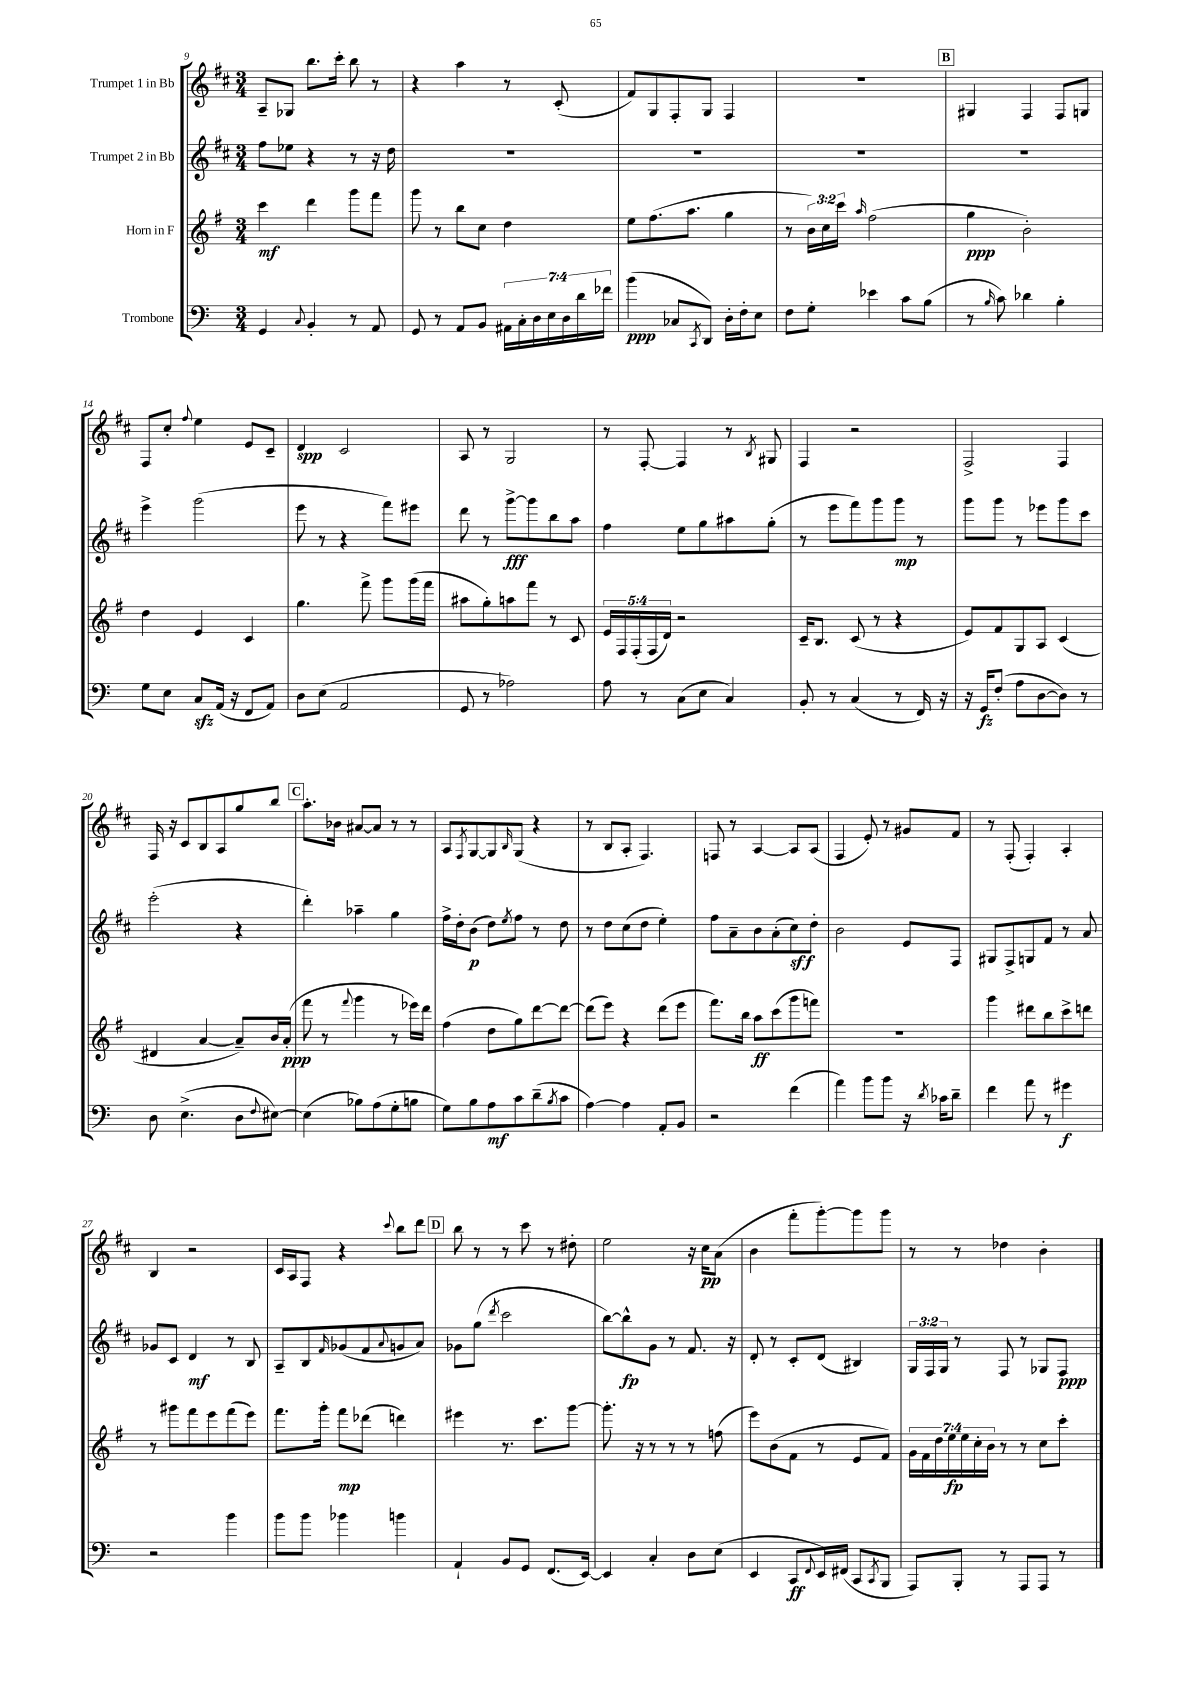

**kern	**kern	**kern	**kern
*staff4	*staff3	*staff2	*staff1
*clefF4	*clefG2	*clefG2	*clefG2
*k[]	*k[f#]	*k[f#c#]	*k[f#c#]
*M3/4	*M3/4	*M3/4	*M3/4
4GG	4ccc	8ff#	8A~
.	.	8ee-	8G-
8qqC	.	.	.
4BB'	4ddd	4r	8.bb
.	.	.	16ccc#'
8r	8ggg	8r	8bb
8AA	8fff#	16r	8r
.	.	16dd	.
=	=	=	=
8GG	8ggg	2.r	4r
8r	8r	.	.
8AA	8bb	.	4aa
8BB	8cc	.	.
28AA#	4dd	.	8r
28C'	.	.	.
28D	.	.	.
28E	.	.	.
.	.	.	(8c#'
28D	.	.	.
28d	.	.	.
28f-	.	.	.
=	=	=	=
(4b	8ee	2.r	8f#)
.	(8.ff#	.	8G
8C-	.	.	8F#'
.	8.aa	.	.
8qCC	.	.	.
8DD)	.	.	8G
16D'	4gg	.	4F#
16F'	.	.	.
8E	.	.	.
=	=	=	=
8F	8r	2.r	2.r
8G'	24b)	.	.
.	24cc	.	.
.	24ccc	.	.
.	16qqaa	.	.
4e-	(2ff#	.	.
8c	.	.	.
(8B	.	.	.
=	=	=	=
8r	4gg	2.r	4G#
16qqB	.	.	.
8c)	.	.	.
4d-	2b')	.	4F#
4B'	.	.	8F#
.	.	.	8G
=	=	=	=
8G	4dd	4eee^	8F#
8E	.	.	8cc#'
.	.	.	8qqff#
8C	4e	(2ggg	4ee
(16AA	.	.	.
16r	.	.	.
8FF	4c	.	8e
8AA)	.	.	8c#~
=	=	=	=
8D	4.gg	8eee	4d
(8E	.	8r	.
2AA	.	4r	2c#
.	8fff#^	.	.
.	8ggg	8fff#)	.
.	(16ggg	8eee#	.
.	16fff#	.	.
=	=	=	=
8GG	8aa#	8ddd	8A
8r	8gg')	8r	8r
2A-)	8aa	[8ggg^	2G
.	8fff#	8ggg]	.
.	8r	8bb	.
.	8c	8aa	.
=	=	=	=
8A	20e	4ff#	8r
.	20F#	.	.
.	(20F#'	.	.
8r	.	.	[8F#'
.	20F#	.	.
.	20d)	.	.
(8C	2r	8ee	4F#]
8E	.	8gg	.
4C)	.	8aa#	8r
.	.	.	8qB
.	.	(8gg'	8G#
=	=	=	=
8BB'	16c~	8r	4F#
.	8.B	.	.
8r	.	8eee	.
(4C	(8c	8fff#)	2r
.	8r	8ggg	.
8r	4r	8ggg	.
16FF)	.	8r	.
16r	.	.	.
=	=	=	=
16r	8e)	8ggg	2F#^
16GG	.	.	.
(8F'	8f#	8ggg	.
8A	8G	8r	.
[8D	8A	8eee-	.
8D])	(4c	8ggg	4F#
8r	.	8ccc#	.
=	=	=	=
8D	4d#	(2eee'	16F#
.	.	.	16r
(4.E^	.	.	8c#
.	[4a	.	8B
.	.	.	8A
8D	8a~])	4r	8gg
8qqF	.	.	.
[8E#)	16b	.	8bb
.	(16a'	.	.
=	=	=	=
(4E#]	8fff#	4ddd')	8.aa'
.	8r	.	.
.	.	.	16b-
.	8qqfff#	.	.
8B-)	4ggg	4aa-~	[8a#
(8A	.	.	8a#]
8G'	8r	4gg	8r
8B	16eee-)	.	8r
.	16ddd	.	.
=	=	=	=
8G)	(4ff#	16ff#^	8A
.	.	16dd'	.
.	.	.	8qF#
8B	.	(8b	[8G
8A	8dd	8dd)	8G]
.	.	8qee	16qqB
8c	8gg)	8ff#	(8G
(8d~	[8ddd	8r	4r
8qB	.	.	.
8c	8ddd_	8dd	.
=	=	=	=
[4A)	(8ddd]	8r	8r
.	8eee)	8dd	8B
4A]	4r	(8cc#	8A'
.	.	8dd	4.F#)
8AA'	(8ddd	4ee')	.
8BB	8eee	.	.
=	=	=	=
2r	8.fff#)	8ff#	8F
.	.	8a~	8r
.	16bb	.	.
.	8aa	8b	[4A
.	(8ccc	(8a'	.
(4f	8ggg	8cc#)	8A]
.	8fff)	8dd'	(8A
=	=	=	=
4a)	2.r	2b	4F#
8b	.	.	8e')
8b	.	.	8r
16r	.	8e	8g#
8qd	.	.	.
16c-	.	.	.
8d~	.	8F#	8f#
=	=	=	=
4f	4ggg	8G#	8r
.	.	8F#^	(8F#'
8a	8ddd#	8G	4F#')
8r	8bb	8f#	.
4g#	8ccc^	8r	4A'
.	8ddd	8a	.
=	=	=	=
2r	8r	8g-	4B
.	8ggg#	8c#	.
.	8fff#	4d	2r
.	8eee	.	.
4b	(8fff#	8r	.
.	8eee)	8B	.
=	=	=	=
8b	8.fff#	8A~	16c#
.	.	.	16A
8b	.	8B	8F#
.	16ggg'	.	.
.	.	16qqf#	.
4b-	8fff#	(8g-	4r
.	(8ddd-	8f#	.
.	.	8qqa	8qqccc#
4b	4ddd)	8g	8bb
.	.	8a)	8ddd
=	=	=	=
4AA`	4eee#	8g-	8bb
.	.	(8gg	8r
.	.	8qddd	.
8BB	8.r	2ccc#	8r
8GG	.	.	8ccc#
.	8.ccc	.	.
(8.FF	.	.	8r
.	[8ggg	.	8dd#'
[16EE)	.	.	.
=	=	=	=
4EE]	8.ggg']	[8bb)	2ee
.	.	8bb^^]	.
.	16r	.	.
4C'	8r	8g	.
.	8r	8r	.
8D	8r	8.f#	16r
.	.	.	16cc#
(8E	(8ff	.	(8a
.	.	16r	.
=	=	=	=
4EE	8eee)	8d'	4b
.	(8b	8r	.
8CC	8f#	8c#'	8fff#'
8qqFF	.	.	.
16EE)	8r	(8d	[8ggg')
(16FF#	.	.	.
8CC	8e	4B#)	8ggg]
8qCC	.	.	.
8BBB	8f#)	.	8ggg
=	=	=	=
8AAA)	28g	24G	8r
.	28f#	.	.
.	.	24F#	.
.	28dd	.	.
.	.	24G	.
.	28ee	.	.
8BBB'	.	8r	8r
.	28ee	.	.
.	28cc'	.	.
.	28b	.	.
8r	8r	8F#	4dd-
8AAA	8r	8r	.
8AAA	8cc	8G-	4b'
8r	8ccc'	8F#	.
==	==	==	==
*-	*-	*-	*-
